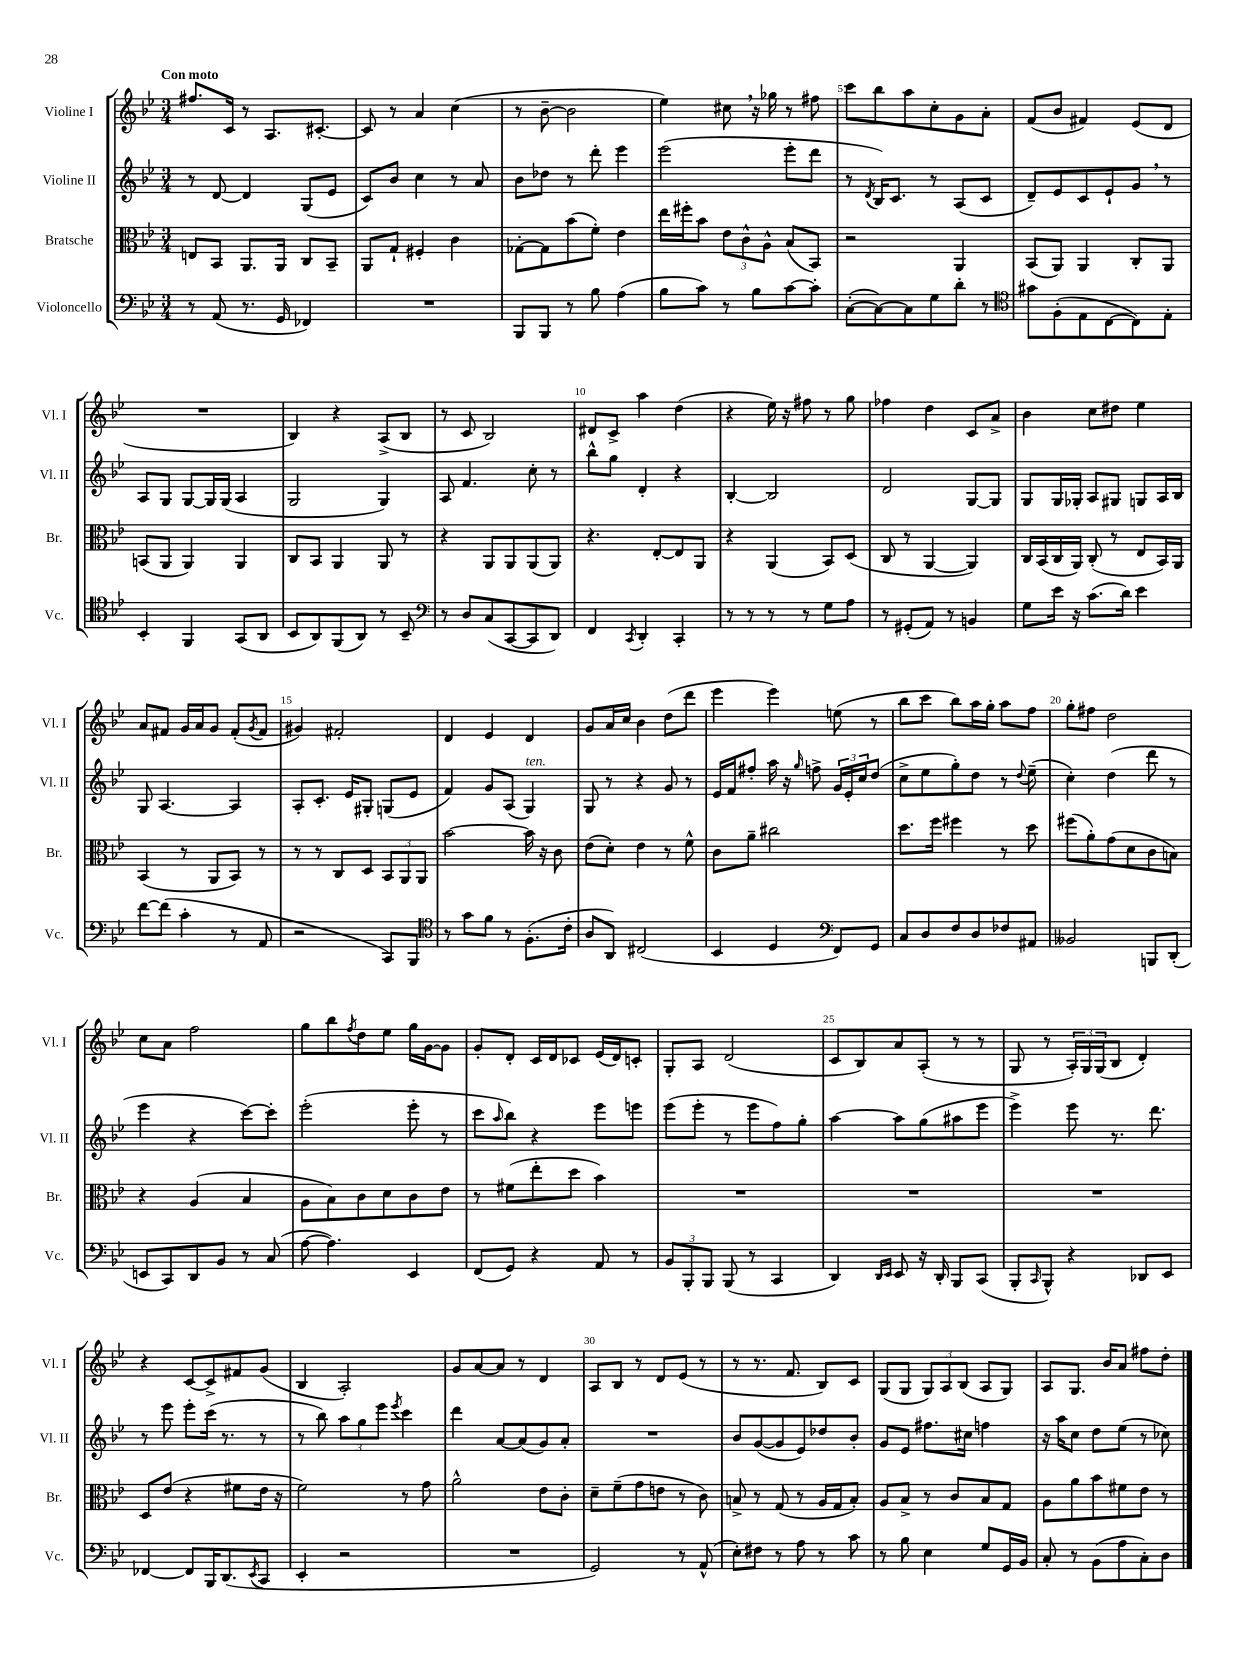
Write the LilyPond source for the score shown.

<<
\new StaffGroup <<
\new Staff = "s0" \with { instrumentName = "Violine I" shortInstrumentName = "Vl. I" } {
    \clef treble \key bes \major \numericTimeSignature \time 3/4 \tempo "Con moto"
    fis''8. c'16 r8 a8. cis'8.~-. |
    cis'8 r8 a'4 c''4( |
    r8 bes'8~-- bes'2 |
    ees''4) cis''8 \breathe r16 ges''16 r8 fis''8 |
    c'''8 bes''8 a''8 c''8-. g'8 a'8-. |
    f'8( bes'8 fis'4) ees'8( d'8 |
    R2. |
    bes4) r4 a8->( bes8 |
    r8 c'8 bes2) |
    dis'8 c'8-> a''4 d''4( |
    r4 ees''16) r16 fis''8 r8 g''8 |
    fes''4 d''4 c'8 a'8-> |
    bes'4 c''8 dis''8 ees''4 |
    a'8 fis'8 g'16 a'16 g'8 fis'8-.( \acciaccatura { g'8 } fis'8 |
    gis'4) fis'2-. |
    d'4 ees'4 d'4 |
    g'8 a'16 c''16 bes'4 d''8( d'''8 |
    ees'''4 ees'''4) e''8( r8 |
    bes''8 c'''8 bes''8) a''16 g''16-. a''8 f''8 |
    g''8-. fis''8 d''2 |
    c''8 a'8 f''2 |
    g''8 bes''8 \acciaccatura { f''8 } d''8 ees''8 g''16 g'16~ g'8 |
    g'8-. d'8-. c'16 d'16 ces'8 ees'16( d'16) c'8-. |
    g8-. a8 d'2( |
    c'8 bes8) a'8 a8-.( r8 r8 |
    g8 r8 \tuplet 3/2 { a16-.) g16 g16( } bes8 d'4-.) |
    r4 c'8~ c'8-> fis'8 g'8( |
    bes4 a2-.) |
    g'8 a'8~ a'8 r8 d'4 |
    a8 bes8 r8 d'8 ees'8( r8 |
    r8 r8. f'8. bes8) c'8 |
    g8( g8 \tuplet 3/2 { g8) a8 bes8( } a8 g8) |
    a8 g8. bes'16 a'8 fis''8 d''8-. \bar "|." |
}
\new Staff = "s1" \with { instrumentName = "Violine II" shortInstrumentName = "Vl. II" } {
    \clef treble \key bes \major \numericTimeSignature \time 3/4
    r8 d'8~ d'4 g8( ees'8 |
    c'8) bes'8 c''4 r8 a'8 |
    bes'8 des''8 r8 d'''8-. ees'''4 |
    ees'''2( ees'''8-. d'''8 |
    r8 \acciaccatura { d'8 } bes16) c'8. r8 a8( c'8 |
    d'8--) ees'8 c'8 ees'8-! g'8 \breathe r8 |
    a8 g8 g8~ g16 g16( a4 |
    g2 g4) |
    a8 f'4. c''8-. r8 |
    bes''8-^ g''8 d'4-. r4 |
    bes4~-. bes2 |
    d'2 g8~ g8 |
    g8 g16 ges16-. a8 gis8 g8 a16 bes16 |
    g8 a4.~ a4 |
    a8-. c'8.-. ees'16 gis8-. g8( ees'8 |
    f'4) g'8 a8( g4^\markup { \italic "ten." }) |
    g8 r8 r4 g'8 r8 |
    ees'16 f'16 fis''8-. a''16 r16 \grace { g''16 } f''8-> \tuplet 3/2 { g'16 ees'16-. c''16 } d''8( |
    c''8-> ees''8 g''8-.) d''8 r8 \appoggiatura { d''8 } ees''8--( |
    c''4-.) d''4( d'''8 r8 |
    ees'''4 r4 c'''8~) c'''8-. |
    ees'''2-.( ees'''8-. r8 |
    c'''8 \grace { a''16 } bes''8) r4 ees'''8 e'''8 |
    ees'''8( ees'''8-. r8 ees'''8 f''8) g''8-. |
    a''4~ a''8 g''8( ais''8 ees'''8 |
    ees'''4->) ees'''8 r8. d'''8. |
    r8 ees'''8 ees'''8-. c'''16( r8. r8 |
    r8 bes''8) \tuplet 3/2 { a''8 g''8 ees'''8 } \acciaccatura { ees'''8 } c'''4 |
    d'''4 a'8~ a'8( g'8) a'8-. |
    R2. |
    bes'8 g'8~( g'8 ees'8) des''8 bes'8-. |
    g'8 ees'8 fis''8. cis''16 f''4 |
    r16 a''16 c''8 d''8 ees''8( r8 ces''8) \bar "|." |
}
\new Staff = "s2" \with { instrumentName = "Bratsche" shortInstrumentName = "Br." } {
    \clef alto \key bes \major \numericTimeSignature \time 3/4
    e8 bes,8 a,8. a,16 c8 bes,8-- |
    a,8 g8-! fis4-. c'4 |
    ges8~-. ges8 bes'8( f'8-.) ees'4 |
    ees''16 fis''16-. bes'8 \tuplet 3/2 { ees'8 c'8-^ a8-^ } bes8( bes,8) |
    r2 a,4 |
    bes,8( a,8) a,4 c8-. a,8 |
    b,8( a,8 a,4) a,4 |
    c8 bes,8 a,4 a,8 r8 |
    r4 a,8 a,8 a,8( a,8) |
    r4. ees8~-. ees8 a,8 |
    r4 a,4( bes,8) d8( |
    c8 r8 a,4~ a,4) |
    c16 bes,16( c16 a,16) c8-.( r8 ees8 bes,16) a,16 |
    bes,4( r8 a,8 bes,8) r8 |
    r8 r8 c8 d8 \tuplet 3/2 { bes,8 a,8 a,8 } |
    bes'2~ bes'16 r16 c'8 |
    ees'8( d'8-.) ees'4 r8 f'8-^ |
    c'8 a'8-- cis''2 |
    d''8. f''16 fis''4 r8 d''8 |
    fis''8( a'8-.) g'8( d'8 c'8 b8) |
    r4 a4( bes4 |
    a8 bes8) c'8 d'8 c'8 ees'8 |
    r8 fis'8( ees''8-. d''8 bes'4) |
    R2. |
    R2. |
    R2. |
    d8 ees'8( r4 fis'8 ees'16 r16 |
    f'2) r8 g'8 |
    a'2-^ ees'8 c'8-. |
    d'8-- f'8--( g'8 e'8 r8 c'8) |
    b8-> r8 g8( r8 a16 g16 b8-.) |
    a8 bes8-> r8 c'8 bes8 g8 |
    a8 a'8 bes'8 fis'8 ees'8 r8 \bar "|." |
}
\new Staff = "s3" \with { instrumentName = "Violoncello" shortInstrumentName = "Vc." } {
    \clef bass \key bes \major \numericTimeSignature \time 3/4
    r8 a,8( r8. g,16 fes,4) |
    R2. |
    bes,,8 bes,,8 r8 bes8 a4( |
    bes8 c'8) r8 bes8 c'8~ c'8-. |
    c8~-.( c8~) c8 g8 d'8-. r8 |
    \clef tenor gis'8 f8-.( ees8 c8~ c8) ees8-. |
    bes,4-. f,4 g,8( a,8 |
    bes,8 a,8) f,8( a,8) r8 bes,8-- |
    \clef bass r8 d8 c8( c,8~ c,8 d,8) |
    f,4 \acciaccatura { c,8 } d,4-. c,4-. |
    r8 r8 r8 r8 g8 a8 |
    r8 gis,8-.( a,8) r8 b,4 |
    g8 ees'16 r16 c'8.( d'16) ees'4 |
    f'8~ f'8( c'4-. r8 a,8 |
    r2 c,8) bes,,8 |
    \clef tenor r8 g'8 f'8 r8 f8.-.( c'16-. |
    a8 a,8) cis2( |
    bes,4 d4 \clef bass f,8) g,8 |
    c8 d8 f8 d8 fes8 ais,8 |
    beses,2 b,,8 d,8-.( |
    e,8 c,8) d,8 bes,8 r8 c8( |
    a8~ a4.) ees,4 |
    f,8( g,8) r4 a,8 r8 |
    \tuplet 3/2 { bes,8 bes,,8-. bes,,8 } bes,,8( r8 c,4 |
    d,4) \grace { d,16 ees,16 } ees,8 r16 d,16-. bes,,8 c,8( |
    bes,,8-. \grace { c,16 } bes,,8-^) r4 des,8 ees,8 |
    fes,4~ fes,8 bes,,16 d,8.( \acciaccatura { ees,8 } c,8 |
    ees,4-. r2 |
    R2. |
    g,2) r8 a,8-^( |
    ees8-.) fis8 r8 a8 r8 c'8 |
    r8 bes8 ees4 g8 g,16 bes,16 |
    c8-. r8 bes,8( a8 c8-.) d8 \bar "|." |
}
>>
>>
\layout { \context { \Score \override BarNumber.break-visibility = ##(#f #t #t) barNumberVisibility = #(every-nth-bar-number-visible 5) } }
